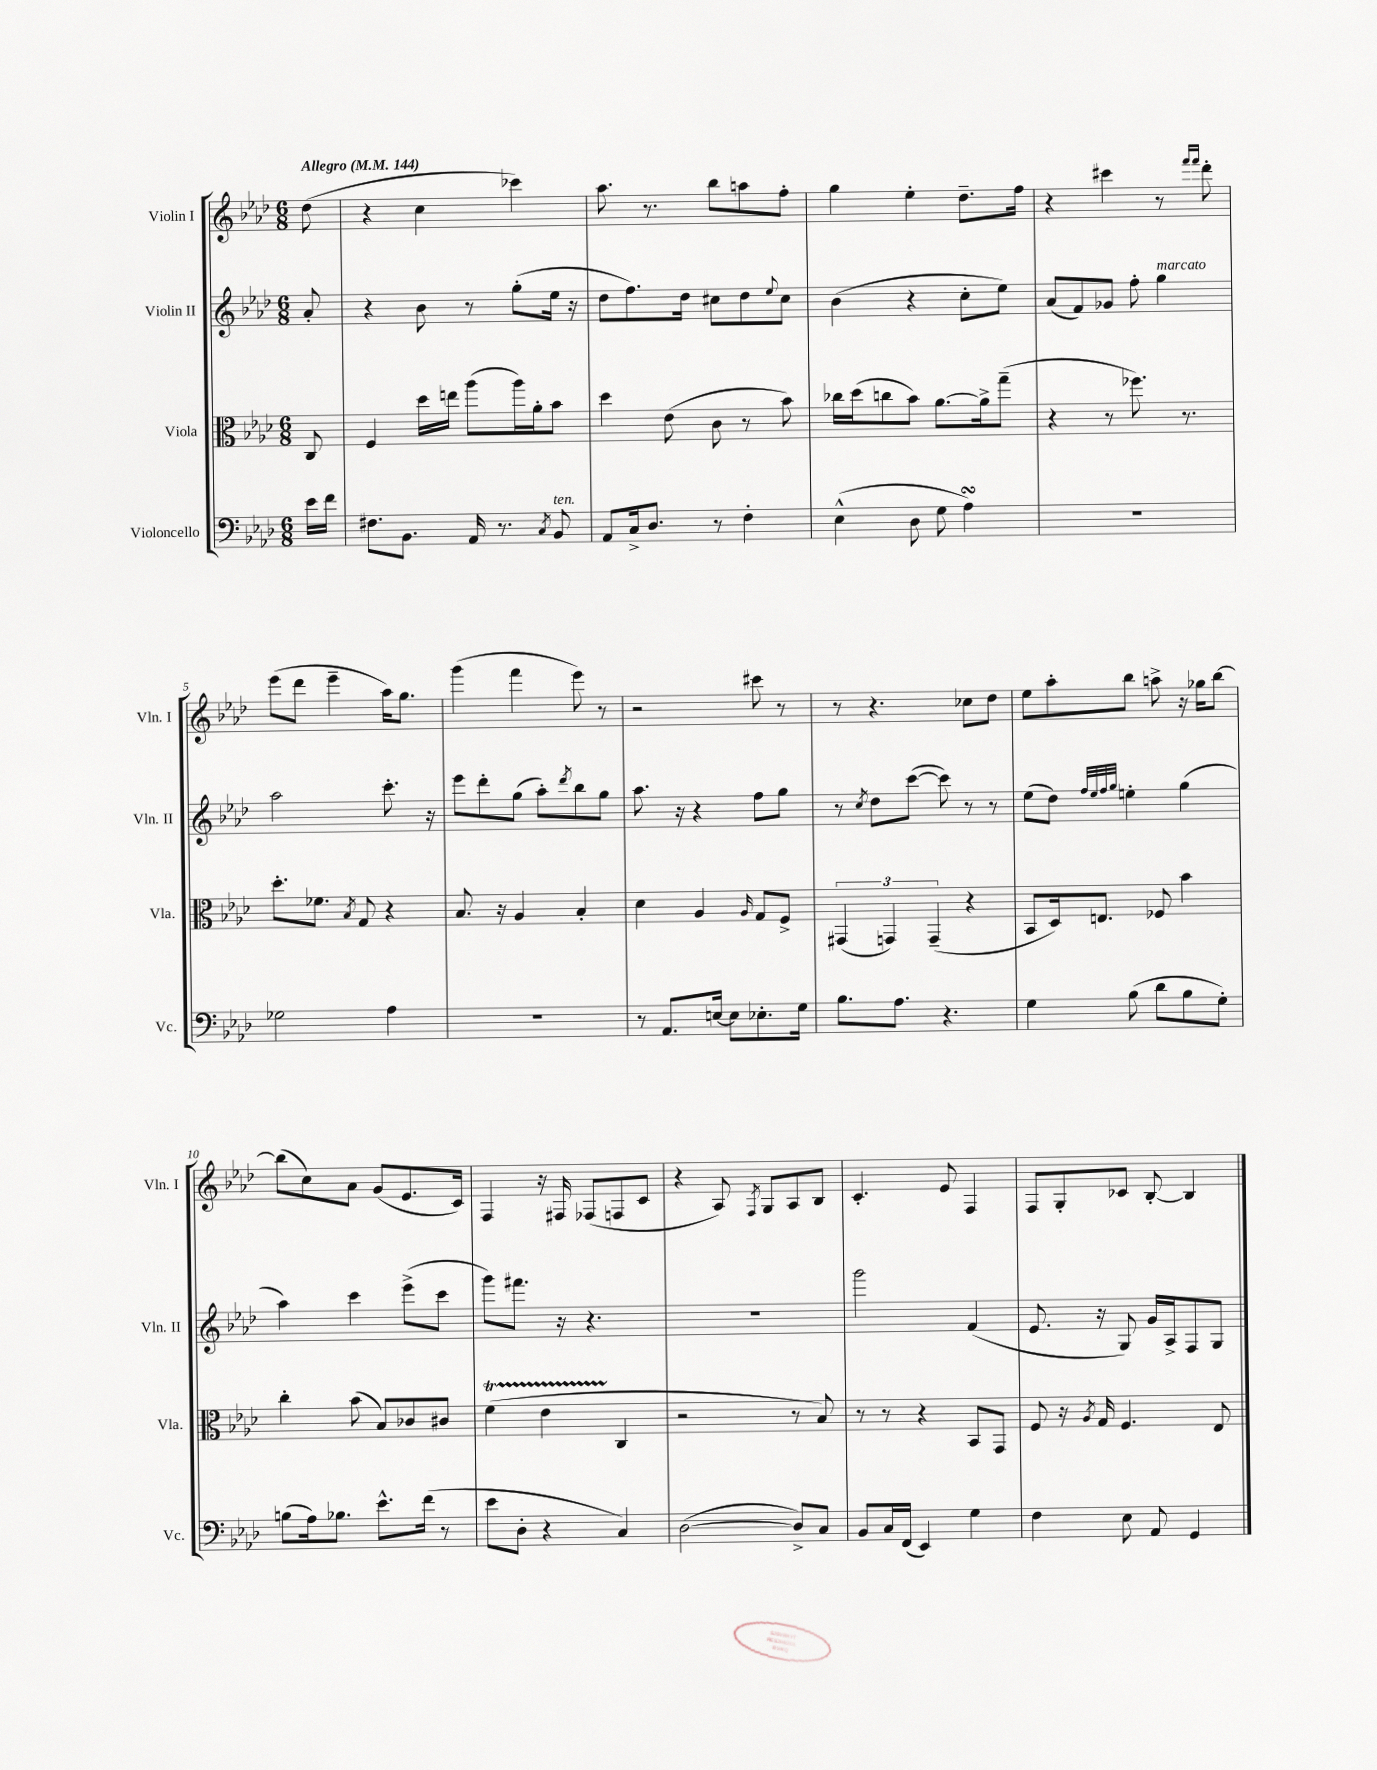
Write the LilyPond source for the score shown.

<<
\new StaffGroup <<
\new Staff = "s0" \with { instrumentName = "Violin I" shortInstrumentName = "Vln. I" } {
    \clef treble \key aes \major \numericTimeSignature \time 6/8 \partial 8 \tempo "Allegro" 4 = 144
    des''8( |
    r4 c''4 ces'''4) |
    aes''8. r8. bes''8 a''8 f''8-. |
    g''4 ees''4-. des''8.-- f''16 |
    r4 cis'''4 r8 \grace { f'''16 f'''16 } des'''8-. |
    ees'''8( des'''8 ees'''4-- aes''16) g''8. |
    g'''4( f'''4 ees'''8) r8 |
    r2 cis'''8 r8 |
    r8 r4. ces''8 des''8 |
    ees''8 aes''8-. bes''8 a''8-> r16 ges''16 bes''8~ |
    bes''8( c''8) aes'8 g'8( ees'8. c'16) |
    f4 r16 fis16 fes8( f8 c'8 |
    r4 aes8) \acciaccatura { f8 } g8 aes8 bes8 |
    c'4.-. ees'8 f4 |
    f8 g8-. ces'8 bes8~-. bes4 \bar "|." |
}
\new Staff = "s1" \with { instrumentName = "Violin II" shortInstrumentName = "Vln. II" } {
    \clef treble \key aes \major \numericTimeSignature \time 6/8 \partial 8
    aes'8-. |
    r4 bes'8 r8 g''8-.( ees''16 r16 |
    des''8 f''8.) des''16 cis''8 des''8 \appoggiatura { ees''8 } cis''8 |
    bes'4( r4 c''8-. ees''8) |
    aes'8( f'8) ges'8 f''8-. g''4^\markup { \italic "marcato" } |
    aes''2 c'''8.-. r16 |
    ees'''8 des'''8-. g''8( aes''8-.) \acciaccatura { des'''8 } bes''8 g''8 |
    aes''8. r16 r4 f''8 g''8 |
    r8 \acciaccatura { c''8 } des''8 c'''8~( c'''8) r8 r8 |
    ees''8( des''8) \grace { f''32 ees''32 f''32 g''32 } e''4-. g''4( |
    aes''4) c'''4 ees'''8->( c'''8 |
    g'''8) fis'''8. r16 r4. |
    R2. |
    g'''2 f'4( |
    ees'8. r16 g8) g'16 aes16-> f8 g8 \bar "|." |
}
\new Staff = "s2" \with { instrumentName = "Viola" shortInstrumentName = "Vla." } {
    \clef alto \key aes \major \numericTimeSignature \time 6/8 \partial 8
    c8 |
    f4 des''16 e''16 aes''8( aes''16) aes'16-. bes'8 |
    des''4 ees'8( c'8 r8 bes'8) |
    ces''16 des''16( c''8 bes'8) aes'8.~ aes'16-> g''8--( |
    r4 r8 fes''8.) r8. |
    des''8.-. fes'8. \acciaccatura { bes8 } g8 r4 |
    bes8. r16 aes4 bes4-. |
    des'4 aes4 \grace { aes16 } g8 f8-> |
    \tuplet 3/2 { gis,4( g,4) g,4--( } r4 |
    bes,8 des16) e8. fes8 bes'4 |
    c''4-. bes'8( bes8) ces'8 cis'8 |
    f'4\startTrillSpan( ees'4 c4\stopTrillSpan |
    r2 r8 bes8) |
    r8 r8 r4 bes,8 g,8 |
    f8 r16 \acciaccatura { aes8 } g16 f4. ees8 \bar "|." |
}
\new Staff = "s3" \with { instrumentName = "Violoncello" shortInstrumentName = "Vc." } {
    \clef bass \key aes \major \numericTimeSignature \time 6/8 \partial 8
    ees'16 f'16 |
    fis8. bes,8. aes,16 r8. \acciaccatura { c8 } bes,8^\markup { \italic "ten." } |
    aes,8 c16-> des8. r8 f4-. |
    ees4-^( des8 g8 aes4\turn) |
    R2. |
    ges2 aes4 |
    R2. |
    r8 aes,8. e16~ e8 ees8.-. g16 |
    bes8. aes8. r4. |
    g4 bes8( des'8 bes8 g8-.) |
    b8( aes16) bes8. ees'8.-^ f'16( r8 |
    ees'8 des8-. r4 c4) |
    des2~( des8->) c8 |
    bes,8 c16 f,16( ees,4) g4 |
    f4 ees8 aes,8 g,4 \bar "|." |
}
>>
>>
